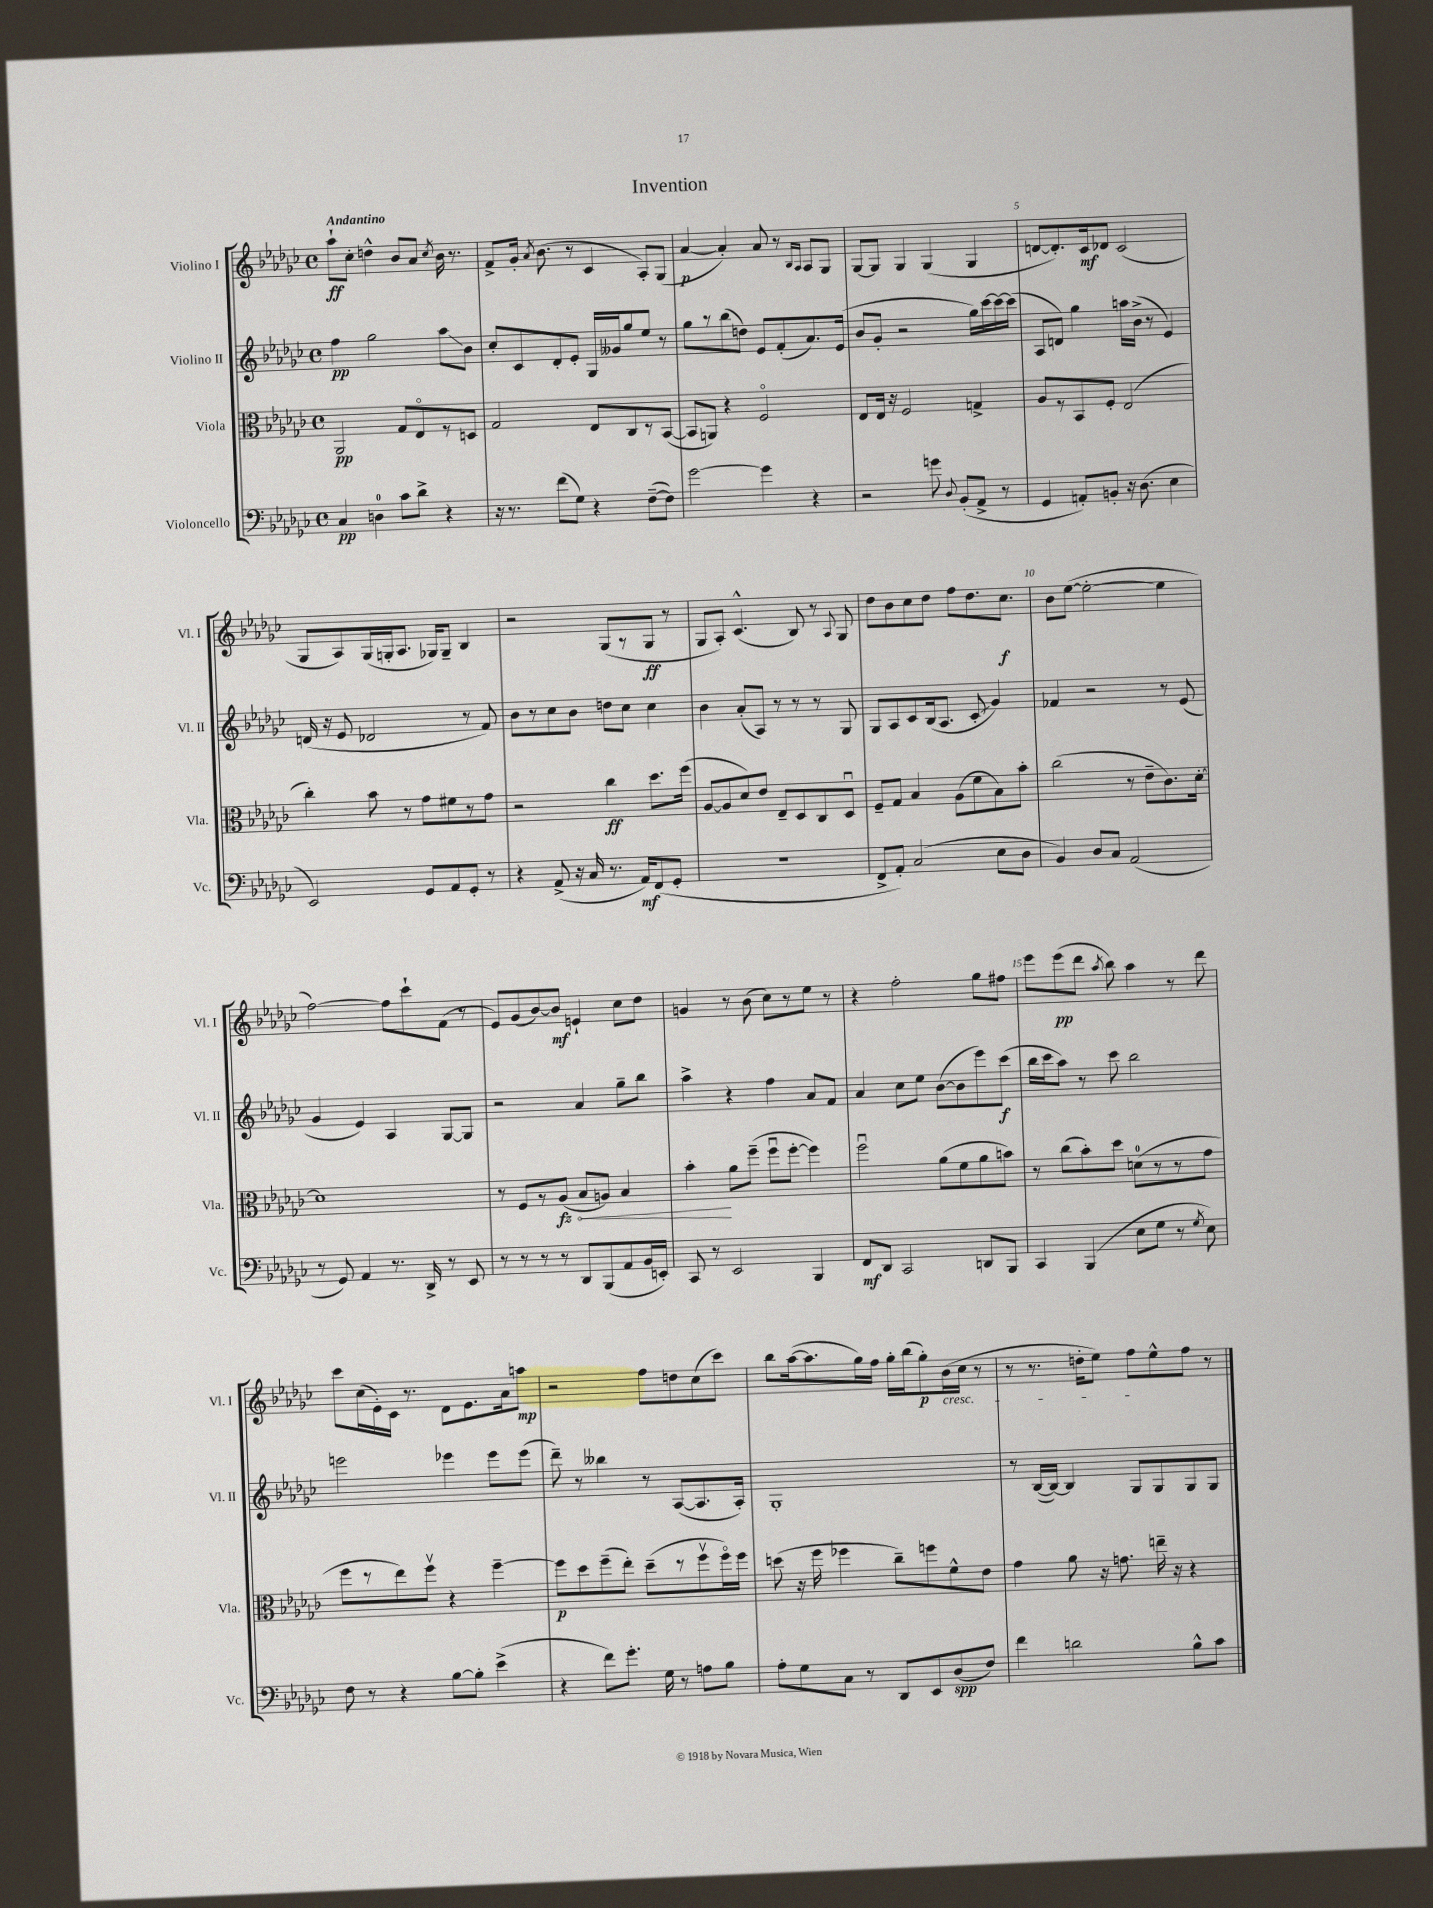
\header { title = "Invention" }
<<
\new StaffGroup <<
\new Staff = "s0" \with { instrumentName = "Violino I" shortInstrumentName = "Vl. I" } {
    \clef treble \key ges \major \defaultTimeSignature \time 4/4 \tempo "Andantino"
    \autoBeamOff aes''8[-!\ff ces''8]-. d''4-^ bes'8[ aes'8] \acciaccatura { ces''8 } bes'16 r8. |
    f'8[-> ges'16]-. \acciaccatura { aes'8 } bes'8.( r8 ces'4 aes8[-.) ges8]( |
    aes'4~\p aes'4-.) aes'8 r8 \grace { bes16[ aes16] } aes8[ ges8] |
    ges8[~ ges8] ges4 ges4( ges4 |
    d'8[~ d'8.-.) ces'16\mf des'8] ces'2( |
    ges8[ aes8) ges16( g16-. aes8.] ges16[) ges8]-- bes4 |
    r2 ges8[( r8 ges8]\ff r8 |
    ges8[ aes8]-.) ces'4.-^( bes8) r8 \appoggiatura { aes8 } ges8 |
    des''8[ bes'8 ces''8 des''8] f''8[ des''8. ces''8.]\f |
    bes'8[ ees''8]~( ees''2~-. ees''4 |
    f''2~) f''8[ ces'''8-! f'8]( r8 |
    ees'8[) ges'8( bes'8~) bes'8]\mf e'4-! ces''8[ des''8] |
    g'4 r8 bes'8( ces''8[) r8 ees''8] r8 |
    r4 f''2-. ges''8[ fis''8] |
    ees'''8[ ees'''8\pp( des'''8] \acciaccatura { aes''8 } bes''8) aes''4 r8 des'''8 |
    ces'''8[ ces''16( ees'16-.) ces'16] r8. des'8[ ees'8. aes'16 a''8]\mp |
    r2 f''8[ d''8 ces''8( ces'''8]) |
    bes''8[ aes''16~( aes''8. ges''16) f''16] ges''16[-. bes''16( ges''8-.\p) bes'16\cresc( ces''16] r8 |
    r8 r8. d''16[-. ees''8]) f''8[\! ees''8-^ f''8] r8 \bar "|." |
}
\new Staff = "s1" \with { instrumentName = "Violino II" shortInstrumentName = "Vl. II" } {
    \clef treble \key ges \major \defaultTimeSignature \time 4/4
    \autoBeamOff f''4\pp ges''2 aes''8[\glissando bes'8] |
    ces''8[-. ces'8 des'8-. ees'8]-. ges16[ geses'16 ges''8 ees''8] r8 |
    ges''8[ r8 bes''8( d''8]) ees'8[ f'8-.( aes'8.) ees'16]( |
    bes'8[ ges'8]-. r2 ges''16[) ces'''16~ ces'''16~ ces'''16]( |
    aes8[ d'8]) ges''4 a''16[ bes'16]->( r8 ees'4) |
    d'16( r16 ees'8 des'2 r8 f'8) |
    bes'8[ r8 ces''8 bes'8] d''8[ ces''8] ces''4 |
    bes'4 aes'8[-.( aes8]) r8 r8 r8 ges8 |
    ges8[ aes8 ces'8 bes16( aes8.] ces'8-.\glissando ges'4) |
    fes'4 r2 r8 ees'8( |
    ges'4 ees'4) aes4 ges8[~ ges8] |
    r2 aes'4 ges''8[-- bes''8] |
    aes''4-> r4 f''4 aes'8[ f'8] |
    aes'4 ces''8[ ees''8] bes'8[~( bes'8 ees'''8) ces'''8]\f( |
    bes''16[ ces'''16 aes''8]) r8 ces'''8 bes''2 |
    e'''2 ees'''4 ees'''8[ ees'''8]( |
    des'''8--) r8 beses''4 r8 aes8[~( aes8. aes16]-.) |
    ges1-. |
    r8 bes16[~( bes16]~) bes4 ges8[ ges8 ges8 ges8] \bar "|." |
}
\new Staff = "s2" \with { instrumentName = "Viola" shortInstrumentName = "Vla." } {
    \clef alto \key ges \major \defaultTimeSignature \time 4/4
    \autoBeamOff aes,2\pp ges8[ ees8\flageolet r8 d8] |
    ges2 ees8[ ces8 r8 bes,8]~( |
    bes,8[ a,8]) r4 f2\flageolet |
    ees8[ ees16] r16 f2 g4-> |
    aes8[ r8 bes,8 f8]-. ees2( |
    ces''4-.) bes'8 r8 ges'8[ fis'8 r8 ges'8] |
    r2 ces''4\ff des''8.[ f''16]( |
    aes8[~ aes8 des'8) ees'8] ees8[-- des8 ces8 des8]\downbow |
    f8[-- ges8] bes4 aes8[( f'8 bes8) bes'8]-. |
    ces''2( r8 ees'8[-- ces'8.) des'16]~-. |
    des'1 |
    r8 f8[ r8 aes8]\fz( \once \override Hairpin.circled-tip = ##t bes8[\< a8]) bes4 |
    bes'4-.\! aes'8[ f''8]--( f''8[\downbow f''8]~-. f''4) |
    f''2\downbow aes'8[( f'8 aes'8 b'8]) |
    r8 ces''8[( bes'8-.) des''8] d'8[-0( r8 r8 ges'8] |
    f''8[ r8 ees''8) f''8]\upbow r4 f''4~-- |
    f''8[\p des''8 f''8--( ees''8]-.) des''8[--( r8 f''8\upbow f''16\flageolet) f''16] |
    d''8( r16 f''16 fes''4 ces''8[--) f''8 f'8-^ ees'8] |
    ges'4 aes'8 r16 g'8. e''16-- r16 r4 \bar "|." |
}
\new Staff = "s3" \with { instrumentName = "Violoncello" shortInstrumentName = "Vc." } {
    \clef bass \key ges \major \defaultTimeSignature \time 4/4
    \autoBeamOff ces4\pp d4-0 ces'8[ des'8]-> r4 |
    r16 r8. f'8[( ges8]) r4 f8[~--( f8]) |
    ges'2~ ges'4 r4 |
    r2 g'8 \appoggiatura { des8 } bes,8[-.( aes,8]-> r8 |
    ges,4 a,8[-.) b,8]-. r16 des8.( ees4 |
    ees,2) ges,8[ aes,8 ges,8]-. r8 |
    r4 aes,8->( r16 ces16 r8. aes,16[\mf) f,8( ges,8]-. |
    R1 |
    f,8[-> aes,8]-.) ces2( ees8[ des8] |
    bes,4) des8[ ces8] aes,2( |
    r8 ges,8) aes,4 r8. des,16-> r8 ees,8 |
    r8 r8 r8 r8 des,8[ bes,,8( aes,8 bes,16 e,16]-.) |
    ces,8 r8 ees,2 bes,,4 |
    f,8[\mf des,8] ces,2 d,8[ bes,,8] |
    ces,4 bes,,4( ees8[ ges8] r8 \acciaccatura { ges8 } ees8) |
    f8 r8 r4 bes8[~ bes8]-. ees'4->( |
    r4 f'8[) ges'8.]-. ges16 r8 a8[ bes8] |
    aes8[-. ges8 ces8] r8 des,8[ ees,8 des8\spp( f8]) |
    f'4 d'2 bes8[-^ ces'8] \bar "|." |
}
>>
>>
\layout { \context { \Score \override BarNumber.break-visibility = ##(#f #t #t) barNumberVisibility = #(every-nth-bar-number-visible 5) } }
